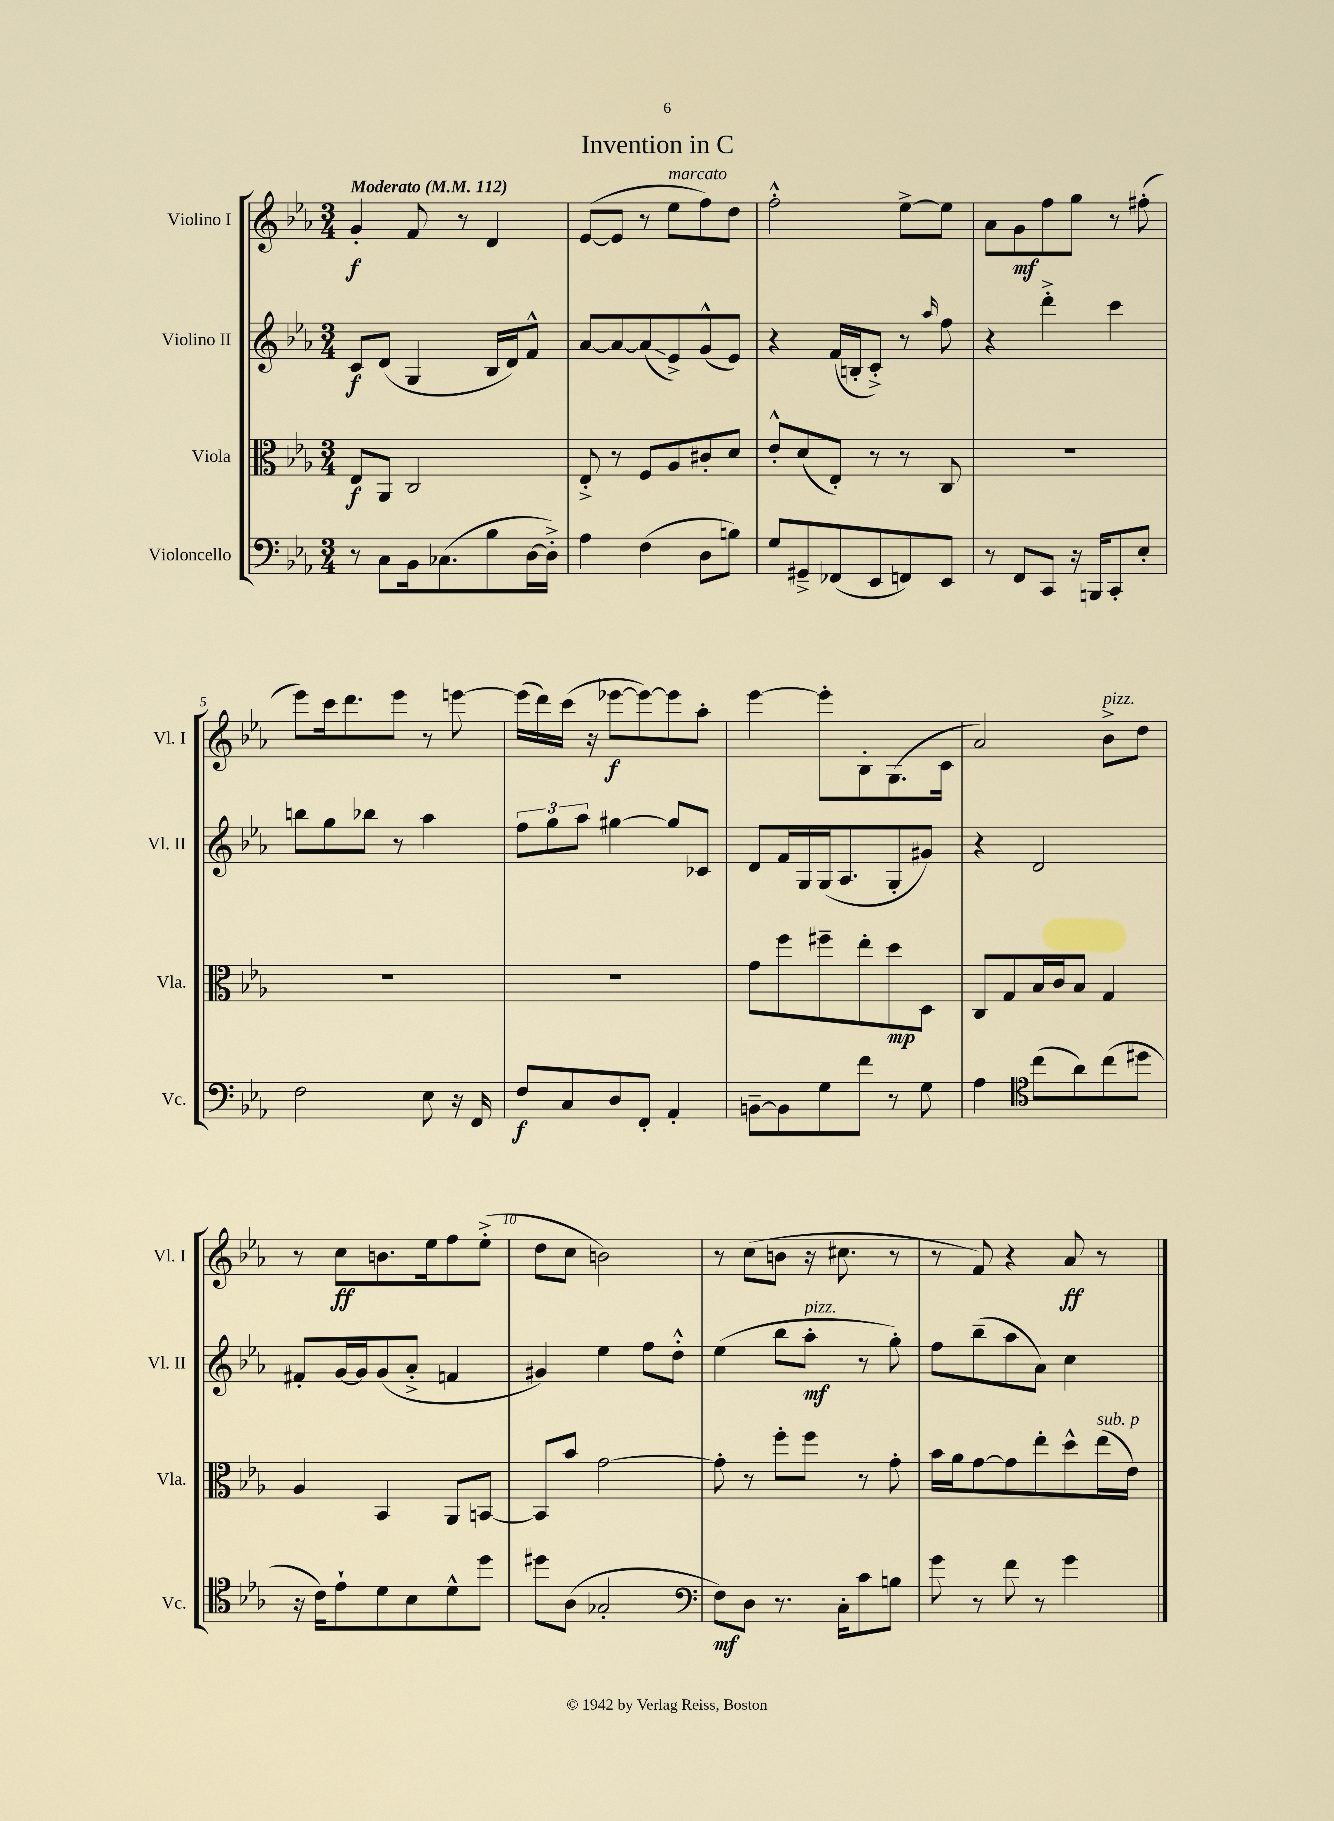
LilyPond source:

\header { title = "Invention in C" }
<<
\new StaffGroup <<
\new Staff = "s0" \with { instrumentName = "Violino I" shortInstrumentName = "Vl. I" } {
    \clef treble \key ees \major \numericTimeSignature \time 3/4 \tempo "Moderato" 4 = 112
    \autoBeamOff g'4-.\f f'8 r8 d'4 |
    ees'8[~( ees'8] r8 ees''8[^\markup { \italic "marcato" } f''8) d''8] |
    f''2-.-^ ees''8[~-> ees''8] |
    aes'8[ g'8\mf f''8 g''8] r8 fis''8-.( |
    ees'''8[) c'''16 d'''8. ees'''8] r8 e'''8~ |
    e'''16[( d'''16) c'''16]( r16 ees'''8[~\f ees'''8~) ees'''8 aes''8]-. |
    ees'''4~ ees'''8[-. bes8-. g8.( c'16] |
    aes'2) bes'8[->^\markup { \italic "pizz." } d''8] |
    r8 c''8[\ff b'8. ees''16 f''8 ees''8]-.->( |
    d''8[ c''8] b'2) |
    r8 c''8[( b'8] r16 cis''8. r8 |
    r8 f'8) r4 aes'8\ff r8 \bar "|." |
}
\new Staff = "s1" \with { instrumentName = "Violino II" shortInstrumentName = "Vl. II" } {
    \clef treble \key ees \major \numericTimeSignature \time 3/4
    \autoBeamOff c'8[\f d'8]( g4 bes16[ d'16) f'8]-^ |
    aes'8[~ aes'8~ aes'8\glissando( ees'8->) g'8-^( ees'8]) |
    r4 f'16[( b16-. c'8]-.->) r8 \grace { aes''16 } f''8 |
    r4 d'''4-.-> c'''4 |
    b''8[ g''8 bes''8] r8 aes''4 |
    \tuplet 3/2 { f''8[ g''8 aes''8] } gis''4~ gis''8[ ces'8] |
    d'8[ f'16 g16 g16( aes8. g8-. gis'8]) |
    r4 d'2 |
    fis'8[-. g'16~ g'16 g'8( aes'8]-.-> f'4 |
    gis'4) ees''4 f''8[ d''8]-.-^ |
    ees''4( bes''8[ aes''8]-.\mf^\markup { \italic "pizz." } r8 g''8-.) |
    f''8[ bes''8--( aes''8 aes'8]) c''4 \bar "|." |
}
\new Staff = "s2" \with { instrumentName = "Viola" shortInstrumentName = "Vla." } {
    \clef alto \key ees \major \numericTimeSignature \time 3/4
    \autoBeamOff ees8[\f aes,8] c2 |
    ees8-.-> r8 f8[ aes8 cis'8-. d'8] |
    ees'8[-.-^ d'8( ees8]-.) r8 r8 c8 |
    R2. |
    R2. |
    R2. |
    g'8[ f''8 fis''8-- ees''8-. d''8\mp d8] |
    c8[ g8 bes16 c'16 bes8] g4 |
    aes4 bes,4 aes,8[ b,8]~ |
    b,8[ bes'8] g'2~ |
    g'8-. r8 f''8[-. f''8] r8 g'8-. |
    bes'16[ aes'16 g'8~ g'8 ees''8-. d''8-^ ees''16^\markup { \italic "sub. p" }( ees'16]) \bar "|." |
}
\new Staff = "s3" \with { instrumentName = "Violoncello" shortInstrumentName = "Vc." } {
    \clef bass \key ees \major \numericTimeSignature \time 3/4
    \autoBeamOff r8 c8[ bes,16 ces8.( bes8 d16~ d16]-.->) |
    aes4 f4( d8[ b8]) |
    g8[ gis,8---> fes,8( ees,8 f,8) ees,8] |
    r8 f,8[ c,8] r16 b,,16[ c,8-. ees8]-. |
    f2 ees8 r16 f,16 |
    f8[\f c8 d8 f,8]-. aes,4-. |
    b,8[~-- b,8 g8 f'8] r8 g8 |
    aes4 \clef tenor c''8[( aes'8) c''8( dis''8] |
    r16 c'16[) ees'8-! d'8 bes8 d'8-^ d''8] |
    dis''8[ aes8]( ges2-. |
    \clef bass f8[\mf) d8] r8. c16[-. c'8 b8] |
    g'8 r8 f'8 r8 g'4 \bar "|." |
}
>>
>>
\layout { \context { \Score \override BarNumber.break-visibility = ##(#f #t #t) barNumberVisibility = #(every-nth-bar-number-visible 5) } }
